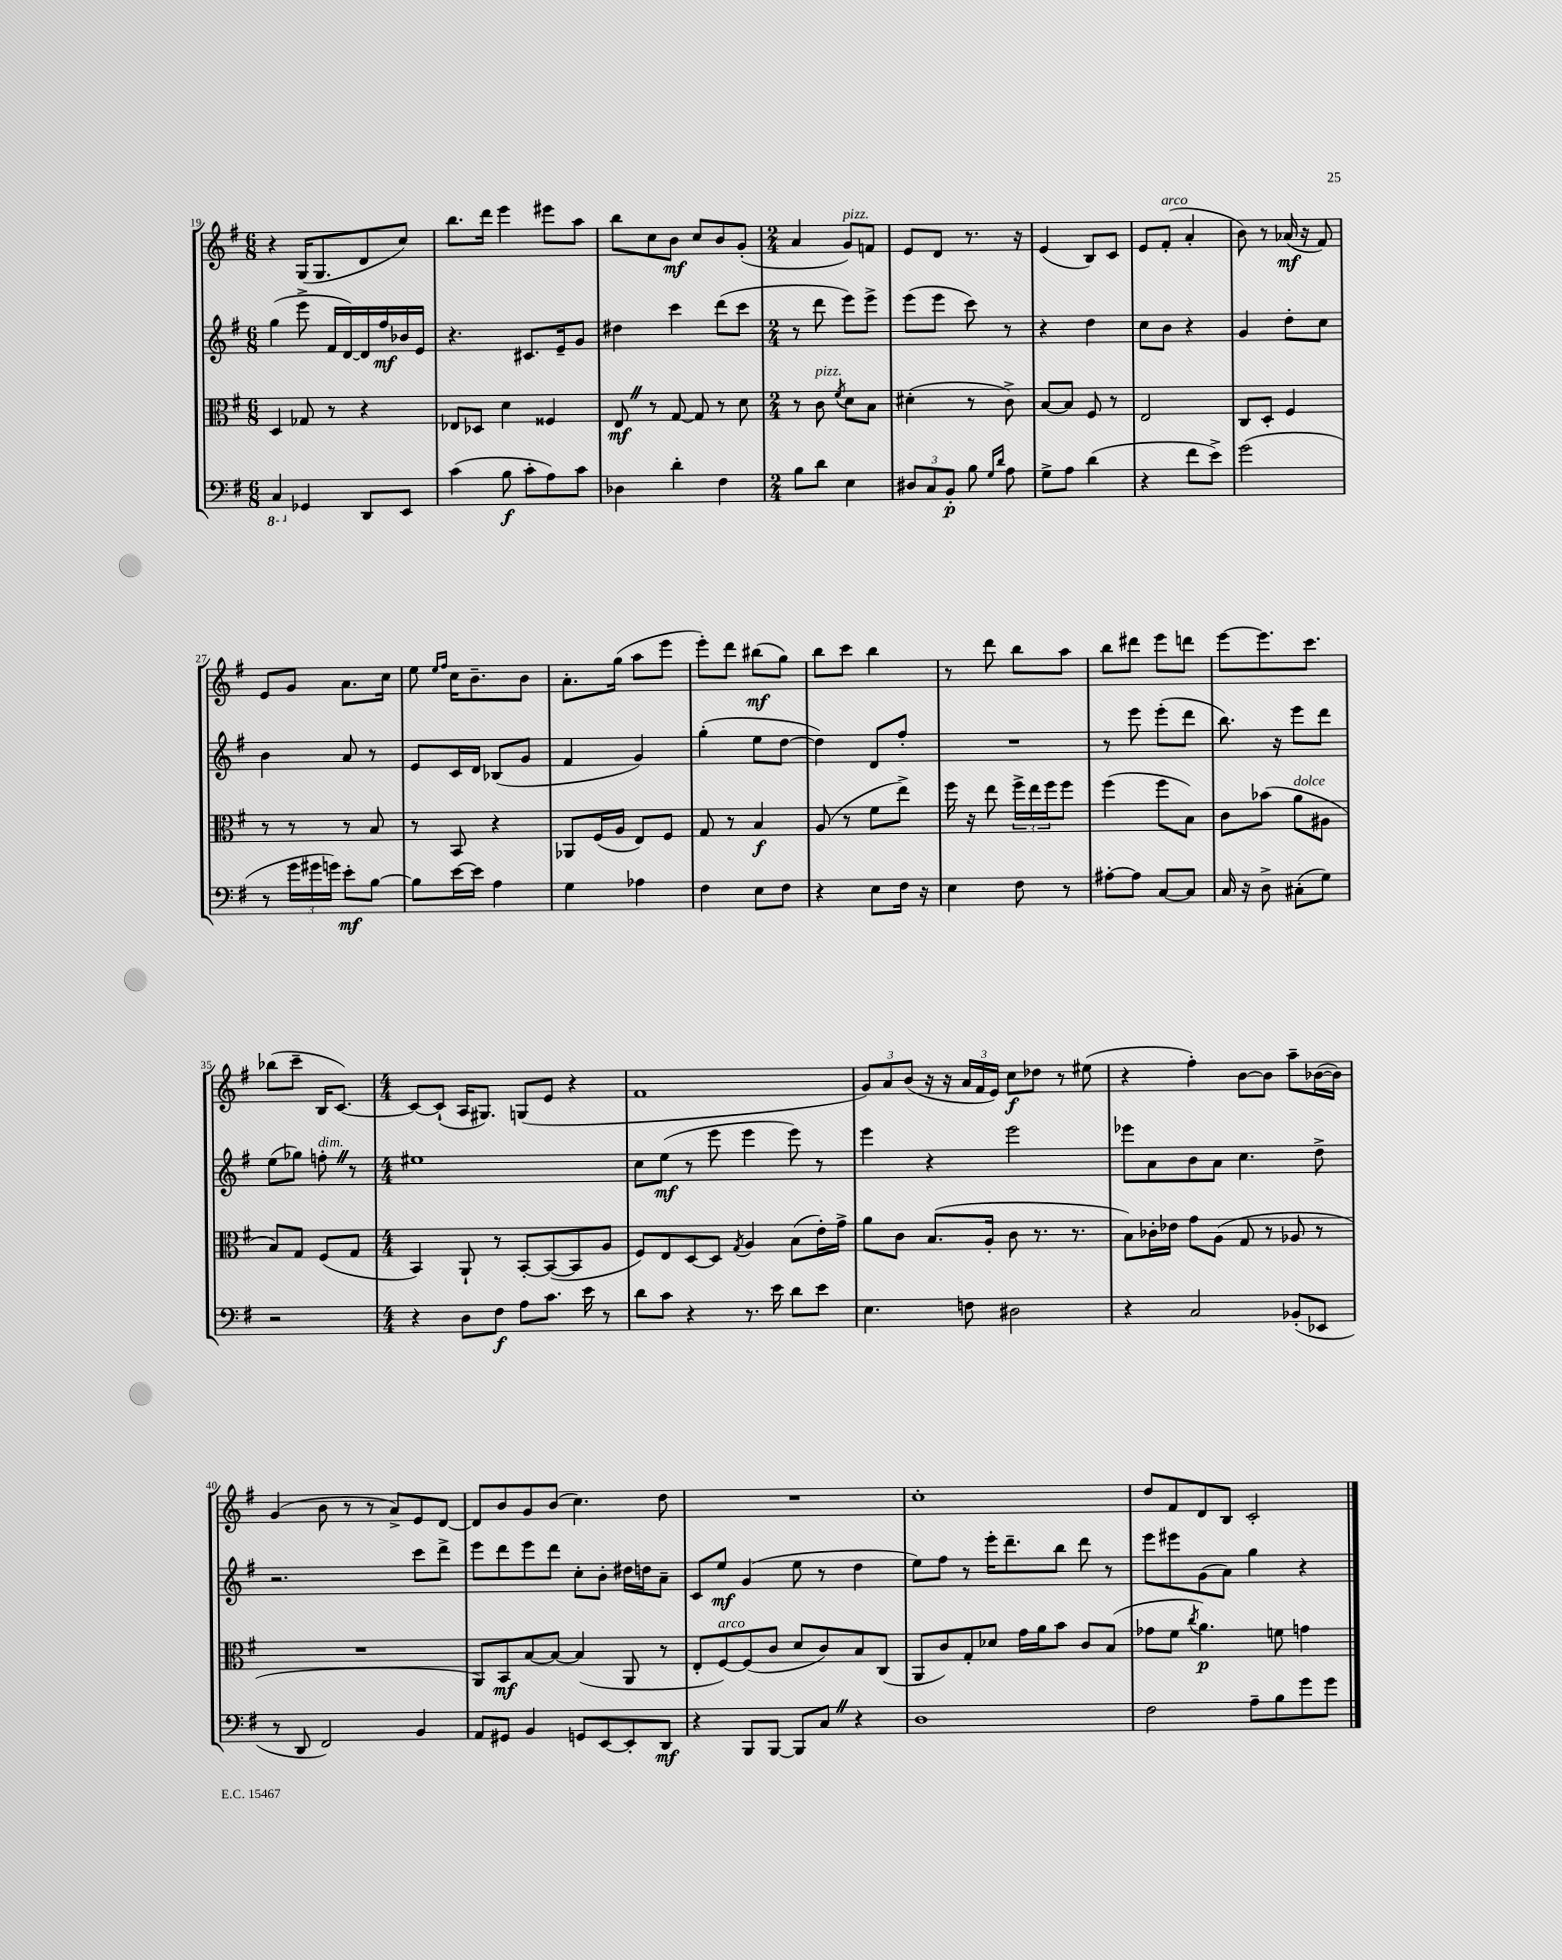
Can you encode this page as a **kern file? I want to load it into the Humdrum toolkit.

**kern	**dynam	**kern	**dynam	**kern	**dynam	**kern	**dynam
*part4	*part4	*part3	*part3	*part2	*part2	*part1	*part1
*staff4	*staff4	*staff3	*staff3	*staff2	*staff2	*staff1	*staff1
*clefF4	*	*clefC3	*	*clefG2	*	*clefG2	*
*k[f#]	*	*k[f#]	*	*k[f#]	*	*k[f#]	*
*M6/8	*	*M6/8	*	*M6/8	*	*M6/8	*
*8ba	*	*	*	*	*	*	*
=19	=19	=19	=19	=19	=19	=19	=19
4CC/	.	4D/	.	(4gg\	.	4r	.
*X8ba	*	*	*	*	*	*	*
4GG-X/	.	8G-X/	.	8eee^\	.	(16G/KL	.
.	.	.	.	.	.	8.G/	.
.	.	8r	.	16f#/LL	.	.	.
.	.	.	.	[16d/)	.	.	.
8DD/L	.	4r	.	16d/]	.	8d/	.
.	.	.	.	16ff#/	mf	.	.
8EE/J	.	.	.	16b-X/	.	8cc/J)	.
.	.	.	.	16e/JJ	.	.	.
=20	=20	=20	=20	=20	=20	=20	=20
(4c\	.	8E-X/L	.	4.r	.	8.bb\L	.
.	.	8D-X/J	.	.	.	.	.
.	.	.	.	.	.	16ddd\Jk	.
8B\	f	4d\	.	.	.	4eee\	.
8c'\L	.	.	.	8.c#X/L	.	.	.
8A\)	.	4F##X/	.	.	.	8eee#X\L	.
.	.	.	.	16e~/k	.	.	.
8c\J	.	.	.	8g/J	.	8aa\J	.
=21	=21	=21	=21	=21	=21	=21	=21
4D-X\	.	8EZ/	mf	4dd#X\	.	8bb\L	.
.	.	8r	.	.	.	8cc\	.
4d'\	.	[8G/	.	4ccc\	.	8b\J	mf
.	.	8G/]	.	.	.	8cc/L	.
4F#\	.	8r	.	(8ddd\L	.	8b/	.
.	.	8d\	.	8ccc\J	.	(8g'/J	.
=22	=22	=22	=22	=22	=22	=22	=22
*M2/4	*	*M2/4	*	*M2/4	*	*M2/4	*
8B\L	.	8r	.	8r	.	4a/	.
!	!	!LO:TX:a:i:t=pizz.	!	!	!	!	!
8d\J	.	8c\	.	8ddd\	.	.	.
.	.	8qf#/	.	.	.	.	.
!	!	!	!	!	!	!LO:TX:a:i:t=pizz.	!
4E\	.	8d\L	.	8eee\L)	.	8g/L)	.
.	.	8B\J	.	8eee^\J	.	8fn/J	.
=23	=23	=23	=23	=23	=23	=23	=23
12D#X/L	.	(4d#X'\	.	(8eee\L	.	8e/L	.
12C/	.	.	.	.	.	.	.
.	.	.	.	8eee\J	.	8d/J	.
12BB'/J	p	.	.	.	.	.	.
8B\	.	8r	.	8ccc\)	.	8.r	.
16qqG/LL	.	.	.	.	.	.	.
16qqd/JJ	.	.	.	.	.	.	.
8A\	.	8c^\)	.	8r	.	.	.
.	.	.	.	.	.	16r	.
=24	=24	=24	=24	=24	=24	=24	=24
8G^\L	.	[8B/L	.	4r	.	(4e/	.
8A\J	.	8B/J]	.	.	.	.	.
(4d\	.	8F#/	.	4dd\	.	8B/L)	.
.	.	8r	.	.	.	8c/J	.
=25	=25	=25	=25	=25	=25	=25	=25
4r	.	2E/	.	8cc\L	.	8e/L	.
!	!	!	!	!	!	!LO:TX:a:i:t=arco	!
.	.	.	.	8b\J	.	(8f#'/J	.
8f#\L	.	.	.	4r	.	4a'/	.
8e^\J)	.	.	.	.	.	.	.
=26	=26	=26	=26	=26	=26	=26	=26
(2g\	.	8C/L	.	4g/	.	8b\)	.
.	.	8D'/J	.	.	.	8r	.
.	.	4F#/	.	8dd'\L	.	(16a-X/	mf
.	.	.	.	.	.	16r	.
.	.	.	.	8cc\J	.	8f#/)	.
!!LO:LB:g=z
=27	=27	=27	=27	=27	=27	=27	=27
8r	.	8r	.	4b\	.	8e/L	.
24g\LL	.	8r	.	.	.	8g/J	.
24g#X\	.	.	.	.	.	.	.
24gn\JJ)	.	.	.	.	.	.	.
8e'\L	mf	8r	.	8a/	.	8.a\L	.
[8B\J	.	8B/	.	8r	.	.	.
.	.	.	.	.	.	16cc\Jk	.
=28	=28	=28	=28	=28	=28	=28	=28
8B\L]	.	8r	.	8e/L	.	8ee\	.
.	.	.	.	.	.	16qqee/LL	.
.	.	.	.	.	.	16qqff#/JJ	.
[16e\L	.	8BB/	.	16c/L	.	16cc\KL	.
16e\JJ]	.	.	.	16d/JJ	.	8.b~\	.
4A\	.	4r	.	(8B-X/L	.	.	.
.	.	.	.	8g/J	.	8b\J	.
=29	=29	=29	=29	=29	=29	=29	=29
4G\	.	8AA-X/L	.	4f#/	.	8.a'\L	.
.	.	(16F#/L	.	.	.	.	.
.	.	16A/JJ	.	.	.	(16gg\Jk	.
4A-X\	.	8E/L)	.	4g/)	.	8aa\L	.
.	.	8F#/J	.	.	.	8eee\J	.
=30	=30	=30	=30	=30	=30	=30	=30
4F#\	.	8G/	.	(4gg'\	.	8eee'\L)	.
.	.	8r	.	.	.	8ddd\J	.
8E\L	.	4B/	f	8ee\L	.	(8bb#X\L	mf
8F#\J	.	.	.	[8dd\J	.	8gg\J)	.
=31	=31	=31	=31	=31	=31	=31	=31
4r	.	(8A/	.	4dd\])	.	8bb\L	.
.	.	8r	.	.	.	8ccc\J	.
8E\L	.	8f#\L	.	8d/L	.	4bb\	.
16F#\Jk	.	8ee^\J)	.	8ff#'/J	.	.	.
16r	.	.	.	.	.	.	.
=32	=32	=32	=32	=32	=32	=32	=32
4E\	.	16ff#\	.	2r	.	8r	.
.	.	16r	.	.	.	.	.
.	.	8ee\	.	.	.	8ddd\	.
8F#\	.	24ff#^\LL	.	.	.	8bb\L	.
.	.	24ee\	.	.	.	.	.
.	.	24ff#\J	.	.	.	.	.
8r	.	8ff#\J	.	.	.	8aa\J	.
=33	=33	=33	=33	=33	=33	=33	=33
[8A#X'\L	.	(4ff#\	.	8r	.	8bb\L	.
8A#\J]	.	.	.	8eee\	.	8ddd#X\J	.
[8C/L	.	8ff#\L	.	(8eee'\L	.	8eee\L	.
8C/J]	.	8B\J)	.	8ddd\J	.	8dddn\J	.
=34	=34	=34	=34	=34	=34	=34	=34
16C/	.	8c\L	.	8.bb\)	.	[8eee\L	.
16r	.	.	.	.	.	.	.
8D^\	.	(8b-X\J	.	.	.	8.eee\]	.
.	.	.	.	16r	.	.	.
!	!	!LO:TX:a:i:t=dolce	!	!	!	!	!
(8C#X'\L	.	8a\L	.	8eee\L	.	.	.
.	.	.	.	.	.	8.ccc\J	.
8G\J)	.	8A#X\J	.	8ddd\J	.	.	.
!!LO:LB:g=z
=35	=35	=35	=35	=35	=35	=35	=35
2r	.	8B/L)	.	(8ee\L	.	(8bb-X\L	.
.	.	8G/J	.	8gg-X\J)	.	8ccc~\J	.
!	!	!	!	!LO:TX:a:i:t=dim.	!	!	!
.	.	(8F#/L	.	8ffn'Z\	.	16B/KL	.
.	.	.	.	.	.	[8.c/J)	.
.	.	8G/J	.	8r	.	.	.
=36	=36	=36	=36	=36	=36	=36	=36
*M4/4	*	*M4/4	*	*M4/4	*	*M4/4	*
4r	.	4BB/)	.	1ee#X	.	8c/L_	.
.	.	.	.	.	.	(8c`/J]	.
8D\L	.	8AA`/	.	.	.	16A/KL	.
.	.	.	.	.	.	8.G#X/J)	.
8F#\J	f	8r	.	.	.	.	.
8A\L	.	[8BB'/L	.	.	.	(8Gn/L	.
8.c\J	.	(8BB/_	.	.	.	8e/J	.
.	.	8BB/]	.	.	.	4r	.
16e\	.	.	.	.	.	.	.
8r	.	8A/J	.	.	.	.	.
=37	=37	=37	=37	=37	=37	=37	=37
8d\L	.	8F#/L)	.	8cc\L	.	1f#	.
8c\J	.	8E/	.	(8ee\J	mf	.	.
4r	.	[8D/	.	8r	.	.	.
.	.	8D/J]	.	8eee\	.	.	.
.	.	8qG/	.	.	.	.	.
8.r	.	4A/	.	4eee\	.	.	.
16e\	.	.	.	.	.	.	.
8d\L	.	(8B\L	.	8eee\)	.	.	.
8e\J	.	16e'\L)	.	8r	.	.	.
.	.	16g^\JJ	.	.	.	.	.
=38	=38	=38	=38	=38	=38	=38	=38
4.E\	.	8a\L	.	4eee\	.	12g/L)	.
.	.	.	.	.	.	12a/	.
.	.	8c\J	.	.	.	.	.
.	.	.	.	.	.	(12b/J	.
.	.	(8.B/L	.	4r	.	16r	.
.	.	.	.	.	.	16r	.
8Fn\	.	.	.	.	.	24a/LL	.
.	.	.	.	.	.	24f#/	.
.	.	16A'/Jk	.	.	.	.	.
.	.	.	.	.	.	24e/JJ)	.
2D#X\	.	8c\	.	2eee\	.	8cc\L	f
.	.	8.r	.	.	.	8dd-X\J	.
.	.	.	.	.	.	8r	.
.	.	8.r	.	.	.	.	.
.	.	.	.	.	.	(8ee#X\	.
=39	=39	=39	=39	=39	=39	=39	=39
4r	.	8B\L)	.	8eee-X\L	.	4r	.
.	.	16c-X'\L	.	8a\	.	.	.
.	.	16e-X\JJ	.	.	.	.	.
2C/	.	8g\L	.	8b\	.	4ff#'\)	.
.	.	(8A\J	.	8a\J	.	.	.
.	.	8G/	.	4.cc\	.	[8b\L	.
.	.	8r	.	.	.	8b\J]	.
(8BB-X'/L	.	8A-X/	.	.	.	8aa~\L	.
8EE-X/J	.	8r	.	8dd^\	.	([16b-X\L	.
.	.	.	.	.	.	16b-\JJ])	.
!!LO:LB:g=z
=40	=40	=40	=40	=40	=40	=40	=40
8r	.	1r	.	2.r	.	(4g/	.
8DD/	.	.	.	.	.	.	.
2FF#/)	.	.	.	.	.	8b\	.
.	.	.	.	.	.	8r	.
.	.	.	.	.	.	8r	.
.	.	.	.	.	.	8a^/L)	.
4BB/	.	.	.	8ccc\L	.	8e/	.
.	.	.	.	8ddd^\J	.	[8d/J	.
=41	=41	=41	=41	=41	=41	=41	=41
8AA/L	.	8AA/L)	.	8eee\L	.	8d/L]	.
8GG#X/J	.	8BB/	mf	8ddd\	.	8b/	.
4BB/	.	[8B/	.	8eee\	.	8g/	.
.	.	8B/J_	.	8ddd\J	.	(8b/J	.
8GGn/L	.	(4B/]	.	8cc'\L	.	4.cc\)	.
[8EE/	.	.	.	8b'\J	.	.	.
8EE'/]	.	8AA/	.	16dd#X\LL	.	.	.
.	.	.	.	16ddn\J	.	.	.
8DD/J	mf	8r	.	8a~\J	.	8dd\	.
=42	=42	=42	=42	=42	=42	=42	=42
4r	.	8E'/L	.	8c/L	.	1r	.
!	!	!LO:TX:a:i:t=arco	!	!	!	!	!
.	.	[8F#/)	.	8ee/J	mf	.	.
8BBB/L	.	(8F#/]	.	(4g/	.	.	.
[8BBB/J	.	8c/J	.	.	.	.	.
8BBB/L]	.	8d/L	.	8ee\	.	.	.
8CZ/J	.	8c/)	.	8r	.	.	.
4r	.	8B/	.	4dd\	.	.	.
.	.	(8C/J	.	.	.	.	.
=43	=43	=43	=43	=43	=43	=43	=43
1D	.	8AA/L	.	8ee\L)	.	1cc'	.
.	.	8c/)	.	8ff#\J	.	.	.
.	.	8G'/	.	8r	.	.	.
.	.	8d-X/J	.	16eee'\KL	.	.	.
.	.	.	.	8.ddd~\	.	.	.
.	.	16g\LL	.	.	.	.	.
.	.	16a\J	.	.	.	.	.
.	.	8b\J	.	8bb\J	.	.	.
.	.	8c/L	.	8ddd\	.	.	.
.	.	(8B/J	.	8r	.	.	.
=44	=44	=44	=44	=44	=44	=44	=44
2F#\	.	8g-X\L	.	8eee\L	.	8dd/L	.
.	.	8f#\J	.	8eee#X\	.	8f#/	.
.	.	8qcc/	.	.	.	.	.
.	.	4.a\)	p	(8g\	.	8d/	.
.	.	.	.	8a\J)	.	8B/J	.
8A~\L	.	.	.	4gg\	.	2c'/	.
8B\	.	8fn\	.	.	.	.	.
8g\	.	4gn\	.	4r	.	.	.
8g\J	.	.	.	.	.	.	.
==	==	==	==	==	==	==	==
*-	*-	*-	*-	*-	*-	*-	*-
